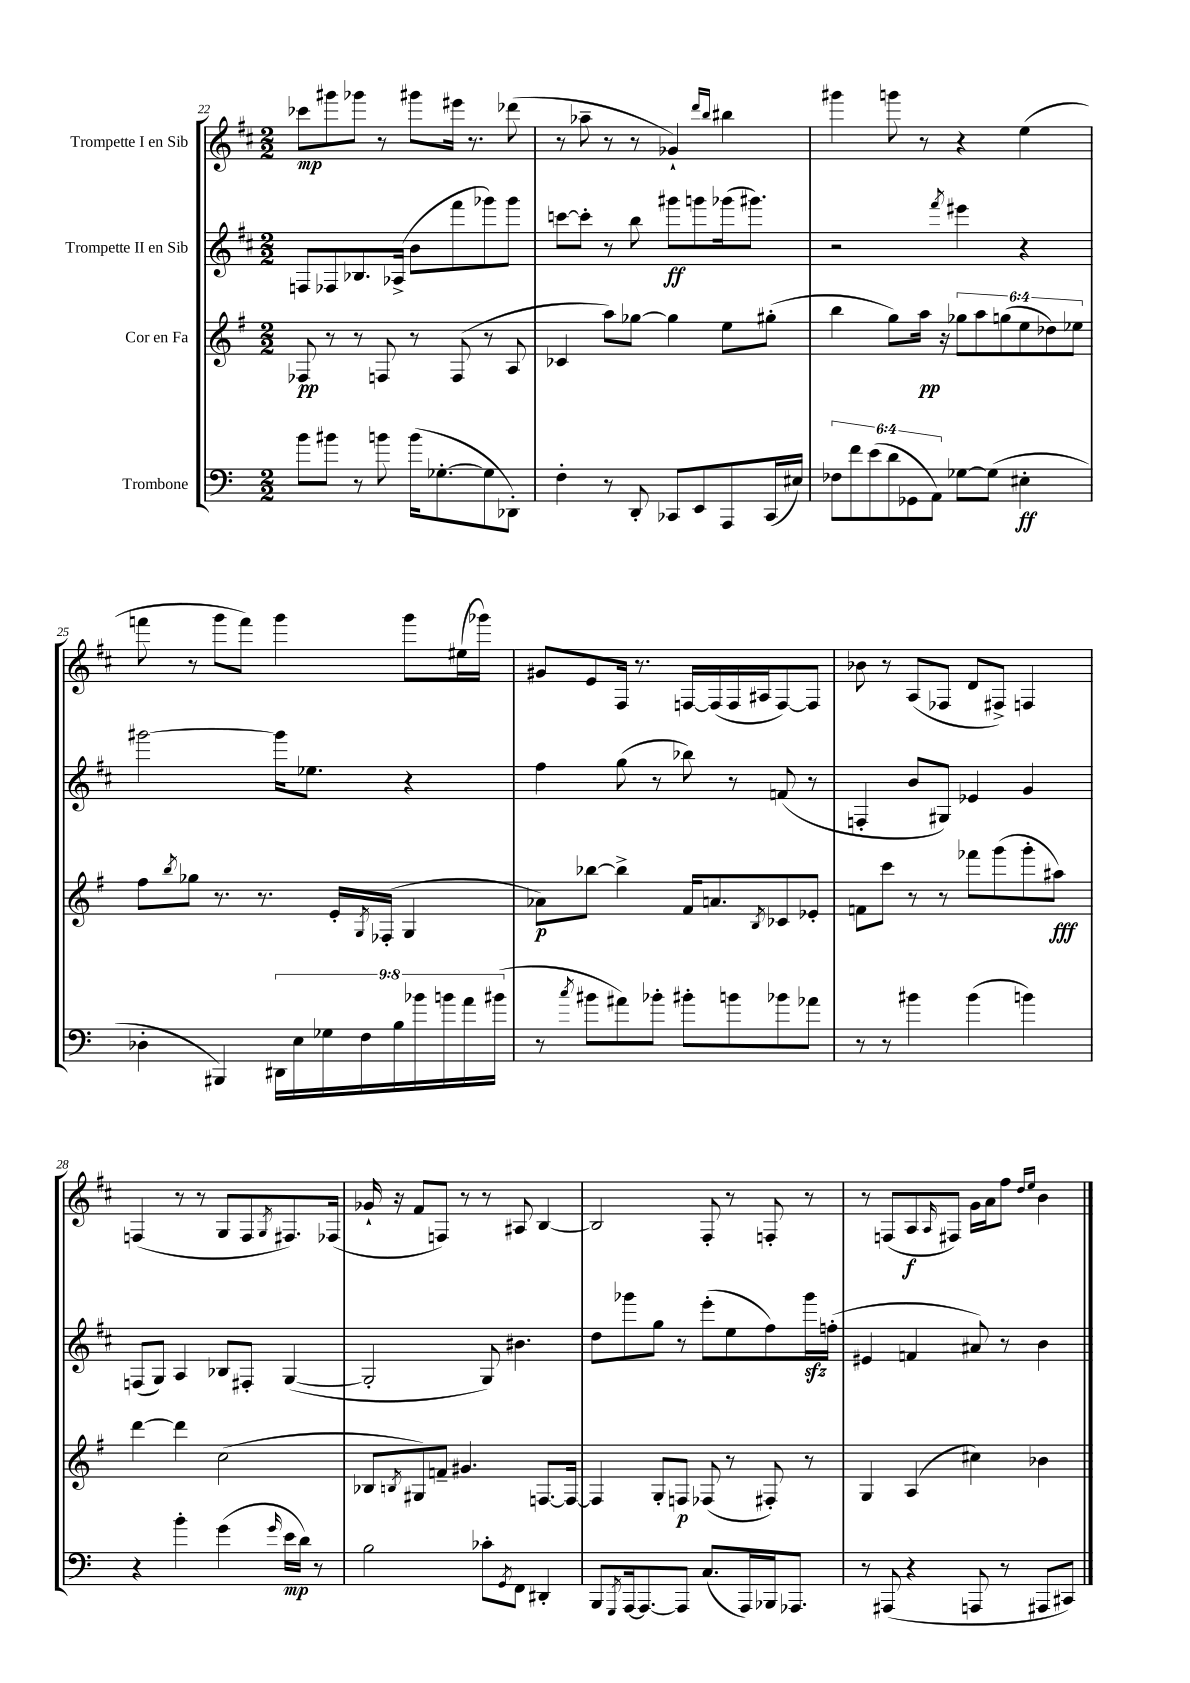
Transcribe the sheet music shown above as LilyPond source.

<<
\new StaffGroup <<
\new Staff = "s0" \with { instrumentName = "Trompette I en Sib" } {
    \clef treble \key d \major \numericTimeSignature \time 2/2
    ces'''8\mp gis'''8 ges'''8 r8 gis'''8 eis'''16 r8. des'''8( |
    r8 aes''8-- r8 r8 ges'4-!) \grace { d'''16 b''16 } bis''4 |
    gis'''4 g'''8 r8 r4 e''4( |
    f'''8 r8 g'''8 f'''8) g'''4 g'''8 eis''16( ges'''16) |
    gis'8 e'8 fis16 r8. f16~ f16( f16 ais16 f8~) f8 |
    bes'8 r8 a8( fes8 d'8 fis8->) f4 |
    f4( r8 r8 g8 f8 \acciaccatura { g8 } fis8.) fes16( |
    ges'16-! r16 fis'8 f8) r8 r8 ais8 b4~ |
    b2 fis8-. r8 f8-. r8 |
    r8 f8( a8\f \grace { a16 } fis8) g'16 a'16 fis''8 \grace { d''16 e''16 } b'4 \bar "|." |
}
\new Staff = "s1" \with { instrumentName = "Trompette II en Sib" } {
    \clef treble \key d \major \numericTimeSignature \time 2/2
    f8 fes8 bes8. aes16->( b'8 fis'''8 ges'''8) ges'''8 |
    c'''8~ c'''8-. r8 b''8 gis'''8\ff g'''8 ges'''16( gis'''8.) |
    r2 \acciaccatura { fis'''8 } eis'''4 r4 |
    gis'''2~ gis'''16 ees''8. r4 |
    fis''4 g''8( r8 bes''8) r8 f'8( r8 |
    f4-. b'8 gis8) ees'4 g'4 |
    f8( g8) a4 bes8 fis8-. g4~( |
    g2-. g8) bis'4. |
    d''8 ges'''8 g''8 r8 e'''8-.( e''8 fis''8) ges'''16\sfz f''16-.( |
    eis'4 f'4 ais'8) r8 b'4 \bar "|." |
}
\new Staff = "s2" \with { instrumentName = "Cor en Fa" } {
    \clef treble \key g \major \numericTimeSignature \time 2/2 \override Staff.TupletNumber.text = #tuplet-number::calc-fraction-text
    fes8\pp r8 r8 f8 r8 f8( r8 a8 |
    ces'4 a''8) ges''8~ ges''4 e''8 gis''8-.( |
    b''4 g''8) a''16\pp r16 \tuplet 6/4 { ges''8 a''8 g''8( e''8 des''8) ees''8 } |
    fis''8 \acciaccatura { b''8 } ges''8 r8. r8. e'16-. \acciaccatura { g8 } fes16-.( g4 |
    aes'8\p) bes''8~ bes''4-> fis'16 a'8. \acciaccatura { b8 } ces'8 ees'8-. |
    f'8 c'''8 r8 r8 fes'''8 g'''8( g'''8-. ais''8\fff) |
    d'''4~ d'''4 c''2( |
    bes8 \acciaccatura { b8 } gis8) f'8-- gis'4. f8.~ f16~ |
    f4 g8-. f8\p fes8( r8 fis8-.) r8 |
    g4 a4( cis''4) bes'4 \bar "|." |
}
\new Staff = "s3" \with { instrumentName = "Trombone" } {
    \clef bass \key c \major \numericTimeSignature \time 2/2 \override Staff.TupletNumber.text = #tuplet-number::calc-fraction-text
    b'8 bis'8 r8 b'8 b'16( ges8.~-. ges8 des,8-.) |
    f4-. r8 d,8-. ces,8 e,8 a,,8 ces,16( eis16) |
    \tuplet 6/4 { fes8 f'8 e'8( d'8 ges,8 a,8) } ges8~ ges8( eis4-.\ff |
    des4-. bis,,4) \tuplet 9/8 { dis,16 e16 ges16 f16 b16 bes'16 b'16 a'16 bis'16( } |
    r8 \acciaccatura { c''8 } bis'8 ais'8) bes'8-. bis'8-. b'8 bes'8 aes'8 |
    r8 r8 bis'4 bis'4( b'4) |
    r4 b'4-. g'4( \grace { g'16 } e'16\mp d'16) r8 |
    b2 ces'8-. \acciaccatura { g,8 } f,8 dis,4-. |
    b,,8 \acciaccatura { g,,8 } a,,16~ a,,8.~ a,,8 c8.( a,,16) bes,,16 aes,,8. |
    r8 ais,,8( r4 a,,8 r8 ais,,8 cis,8) \bar "|." |
}
>>
>>
\layout { \context { \Score currentBarNumber = #22 } }
